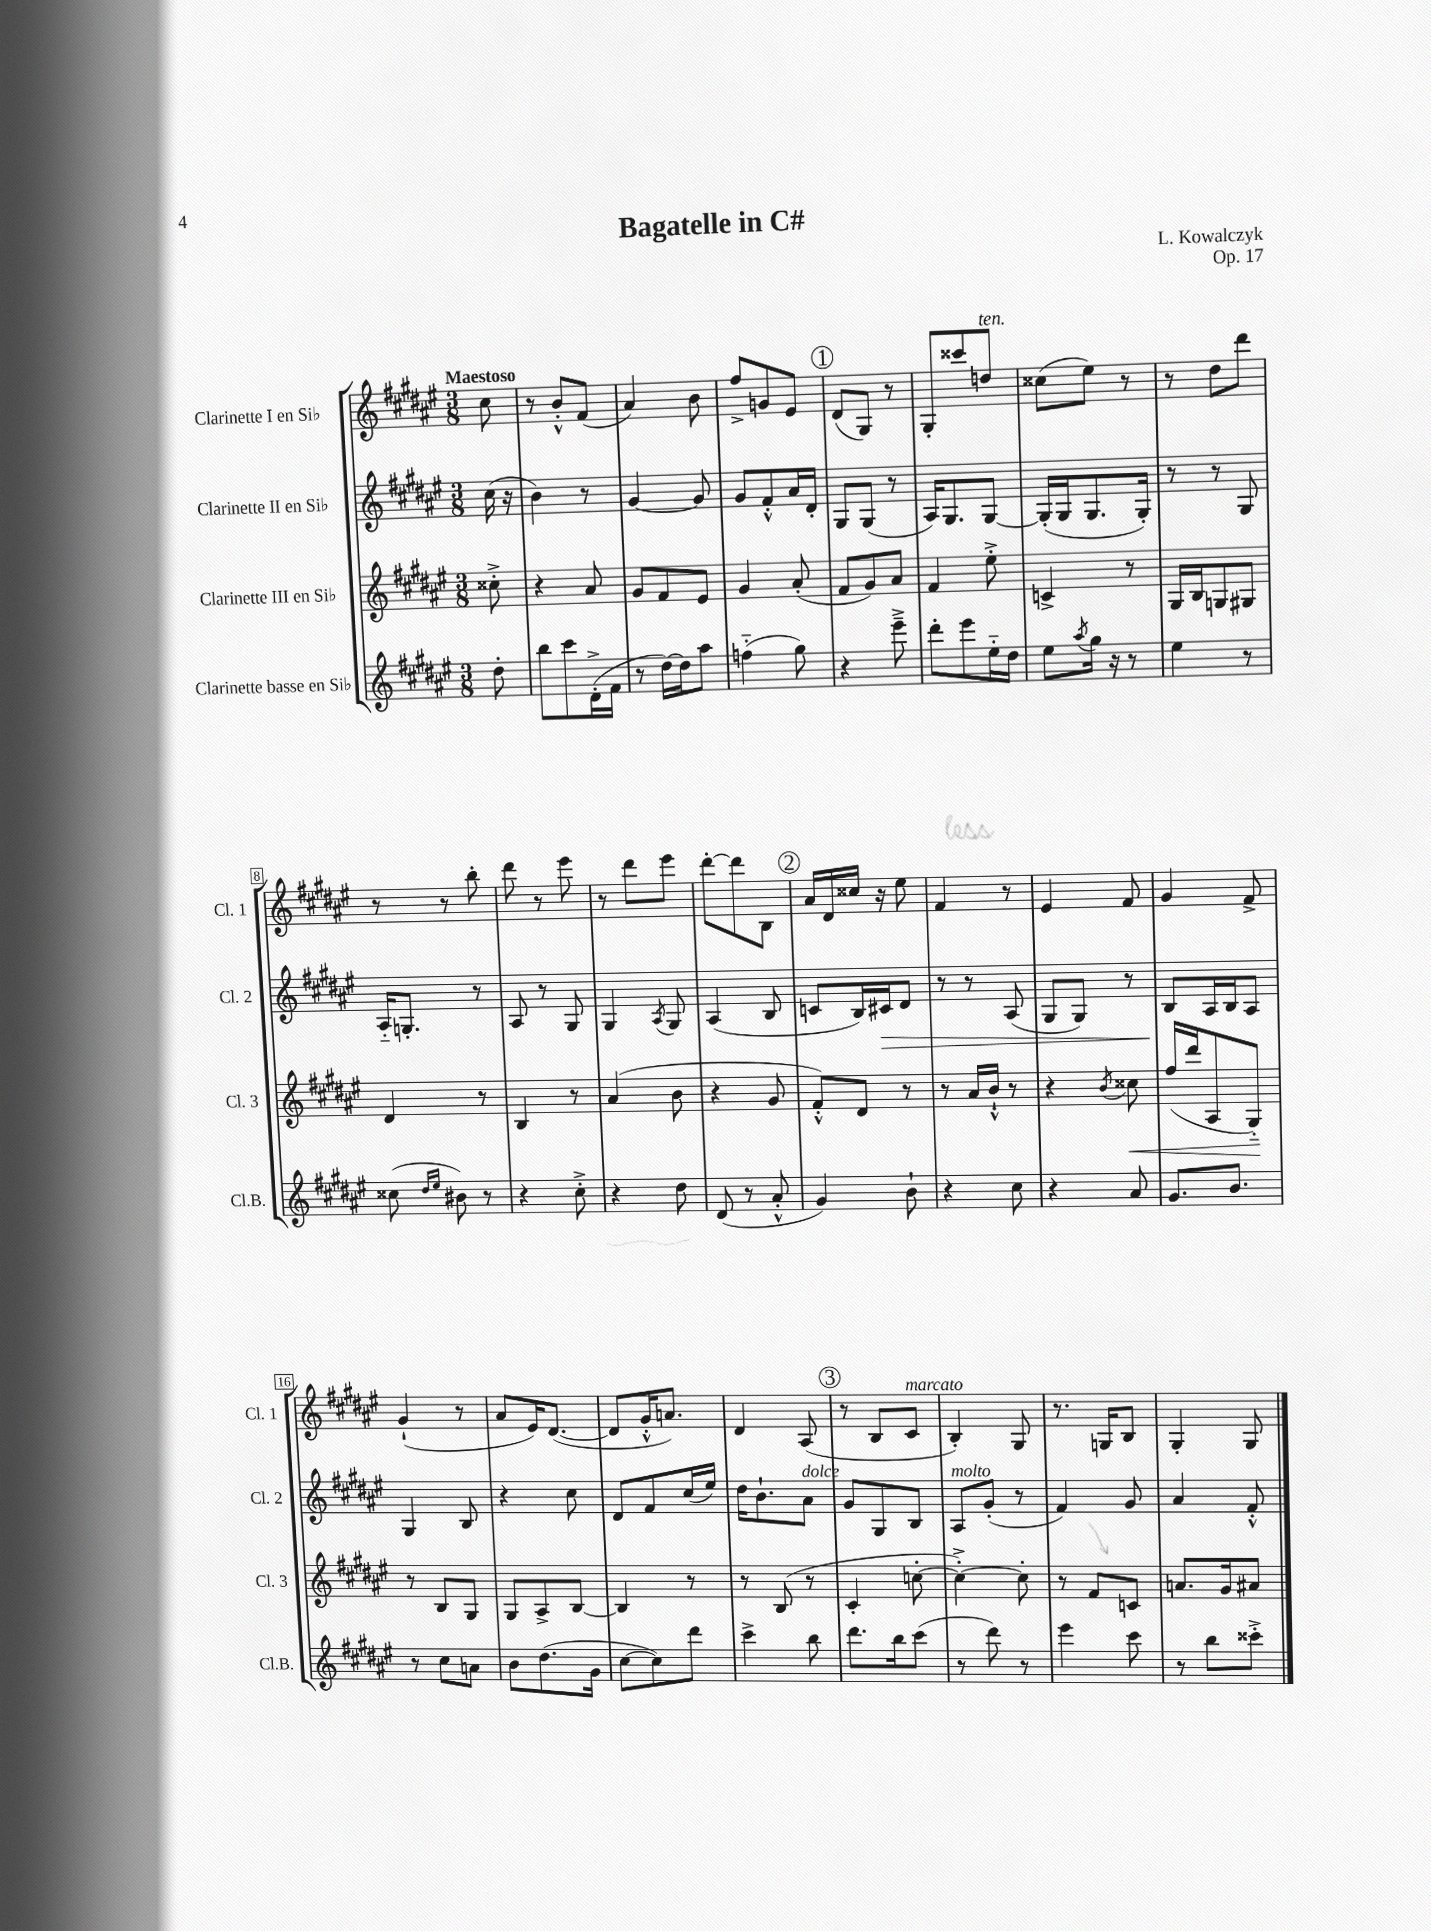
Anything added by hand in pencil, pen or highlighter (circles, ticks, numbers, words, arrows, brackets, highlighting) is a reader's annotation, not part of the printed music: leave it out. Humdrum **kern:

**kern	**kern	**dynam	**kern	**dynam	**kern
*part4	*part3	*part3	*part2	*part2	*part1
*staff4	*staff3	*staff3	*staff2	*staff2	*staff1
*I"Clarinette basse en Si♭	*I"Clarinette III en Si♭	*	*I"Clarinette II en Si♭	*	*I"Clarinette I en Si♭
*I'Cl.B.	*I'Cl. 3	*	*I'Cl. 2	*	*I'Cl. 1
*clefG2	*clefG2	*	*clefG2	*	*clefG2
*k[f#c#g#d#a#e#]	*k[f#c#g#d#a#e#]	*	*k[f#c#g#d#a#e#]	*	*k[f#c#g#d#a#e#]
*M3/8	*M3/8	*	*M3/8	*	*M3/8
=	=	=	=	=	=
!	!	!	!	!	!LO:TX:a:B:t=Maestoso
8dd#'\	8cc##X'^\	.	(16cc#\	.	8cc#\
.	.	.	16r	.	.
=1	=1	=1	=1	=1	=1
8bb\L	4r	.	4b\)	.	8r
8ccc#\	.	.	.	.	8b'^^/L
(16d#'^\L	8a#/	.	8r	.	(8f#/J
16f#\JJ	.	.	.	.	.
=2	=2	=2	=2	=2	=2
8r	8g#/L	.	[4g#/	.	4a#/)
[16dd#\LL)	8f#/	.	.	.	.
16dd#\J]	.	.	.	.	.
8aa#\J	8e#/J	.	8g#/]	.	8b\
=3	=3	=3	=3	=3	=3
(4ffn\	4g#/	.	8g#/L	.	8ff#^/L
.	.	.	8f#'^^/	.	8gn/
8gg#\)	(8a#'/	.	16a#/L	.	8e#/J
.	.	.	16d#'/JJ	.	.
!!LO:REH:place=s1:t=1
=4	=4	=4	=4	=4	=4
4r	8f#/L	.	8G#/L	.	(8d#/L
.	8g#/)	.	(8G#/J	.	8G#/J)
8eee#~^\	8a#/J	.	8r	.	8r
=5	=5	=5	=5	=5	=5
8ddd#'\L	4f#/	.	16A#/KL)	.	8G#'/L
.	.	.	8.G#/	.	.
8eee#\	.	.	.	.	8ccc##X/
!	!	!	!	!	!LO:TX:a:i:t=ten.
16ee#\L	8ee#'^\	.	[8G#/J	.	8ddn/J
16dd#\JJ	.	.	.	.	.
=6	=6	=6	=6	=6	=6
8ee#\L	4cn^/	.	(16G#'/LL]	.	(8cc##X\L
.	.	.	16G#/J	.	.
8qaa#/	.	.	.	.	.
16gg#\Jk	.	.	8.G#/	.	8ee#\J)
16r	.	.	.	.	.
8r	8r	.	.	.	8r
.	.	.	16G#'/Jk)	.	.
=7	=7	=7	=7	=7	=7
4ee#\	16G#/LL	.	8r	.	8r
.	16B/J	.	.	.	.
.	8Gn/	.	8r	.	8dd#\L
8r	8G#X/J	.	8G#/	.	8ddd#\J
!!LO:LB:g=z
=8	=8	=8	=8	=8	=8
(8cc##X\	4d#/	.	16A#/KL	.	8r
.	.	.	8.Gn'/J	.	.
16qqdd#/LL	.	.	.	.	.
16qqee#/JJ	.	.	.	.	.
8b#X\)	.	.	.	.	8r
8r	8r	.	8r	.	8bb'\
=9	=9	=9	=9	=9	=9
4r	4B/	.	8A#/	.	8ddd#\
.	.	.	8r	.	8r
8cc#'^\	8r	.	8G#/	.	8eee#\
=10	=10	=10	=10	=10	=10
4r	(4a#/	.	4G#/	.	8r
.	.	.	.	.	8ddd#\L
.	.	.	8qA#/	.	.
8dd#\	8b\	.	8G#/	.	8eee#\J
=11	=11	=11	=11	=11	=11
(8d#/	4r	.	(4A#/	.	[8ddd#'\L
8r	.	.	.	.	8ddd#\]
8a#'^^/	8g#/	.	8B/	.	8B\J
!!LO:REH:place=s1:t=2
=12	=12	=12	=12	=12	=12
4g#/)	8f#'^^/L)	.	8cn/L	.	16a#/LL
.	.	.	.	.	16d#/
.	8d#/J	.	16B/L)	.	16cc##X/JJ
!	!	!	!	!LO:HP:b	!
.	.	.	16c#X/J	>	16r
8b`\	8r	.	8d#/J	.	8ee#\
=13	=13	=13	=13	=13	=13
4r	8r	.	8r	.	4f#/
.	16a#/LL	.	8r	.	.
.	16b`^^/JJ	.	.	.	.
8cc#\	8r	.	(8A#/	.	8r
=14	=14	=14	=14	=14	=14
4r	4r	.	8G#/L	.	4e#/
.	.	.	8G#/J)	.	.
.	8qb/	.	.	.	.
!	!	!LO:HP:b	!	!	!
8a#/	8cc##X\	<	8r	.	8f#/
=15	=15	=15	=15	=15	=15
8.g#/L	(16ff#/LL	.	8B/L	.	4g#/
.	16ddd#/J	.	.	.	.
.	8A#/	.	16A#/L	]	.
8.b/J	.	.	16B/J	.	.
.	8G#/J)	.	8A#/J	.	8f#^/
.	.	[	.	.	.
!!LO:LB:g=z
=16	=16	=16	=16	=16	=16
8r	8r	.	4G#/	.	(4g#`/
8cc#\L	8B/L	.	.	.	.
8an\J	8G#/J	.	8B/	.	8r
=17	=17	=17	=17	=17	=17
8b\L	8G#/L	.	4r	.	8a#/L
(8.dd#\	8A#^/	.	.	.	16e#/K)
.	.	.	.	.	([8.d#/J
.	[8B/J	.	8cc#\	.	.
16g#\Jk	.	.	.	.	.
=18	=18	=18	=18	=18	=18
[8cc#\L	4B/]	.	8d#/L	.	8d#/L]
8cc#\])	.	.	8f#/	.	16g#'^^/K
.	.	.	.	.	8.an/J)
8ddd#\J	8r	.	(16cc#/L	.	.
.	.	.	16ee#/JJ)	.	.
=19	=19	=19	=19	=19	=19
4ccc#^\	8r	.	16dd#\KL	.	4d#/
.	.	.	8.b`\	.	.
.	(8B/	.	.	.	.
!	!	!	!LO:TX:a:i:t=dolce	!	!
8bb\	8r	.	8a#\J	.	(8A#/
!!LO:REH:place=s1:t=3
=20	=20	=20	=20	=20	=20
8.ddd#\L	4c#'/	.	8g#/L	.	8r
.	.	.	8G#/	.	8B/L
16bb\k	.	.	.	.	.
!	!	!	!	!	!LO:TX:a:i:t=marcato
(8ccc#\J	[8ccn'\	.	8B/J	.	8c#/J
=21	=21	=21	=21	=21	=21
!	!	!	!LO:TX:a:i:t=molto	!	!
8r	4cc'^\_)	.	8A#/L	.	4B'/)
8ddd#\)	.	.	(8g#'/J	.	.
8r	8cc'\]	.	8r	.	8G#/
=22	=22	=22	=22	=22	=22
4eee#\	8r	.	4f#/)	.	8.r
.	8f#/L	.	.	.	.
.	.	.	.	.	16Gn/KL
8ccc#\	8cn/J	.	8g#/	.	8B/J
=23	=23	=23	=23	=23	=23
8r	8.an/L	.	4a#/	.	4G#'/
8bb\L	.	.	.	.	.
.	16g#/k	.	.	.	.
8ccc##X'^\J	8a#X/J	.	8f#'^^/	.	8G#/
==	==	==	==	==	==
*-	*-	*-	*-	*-	*-
